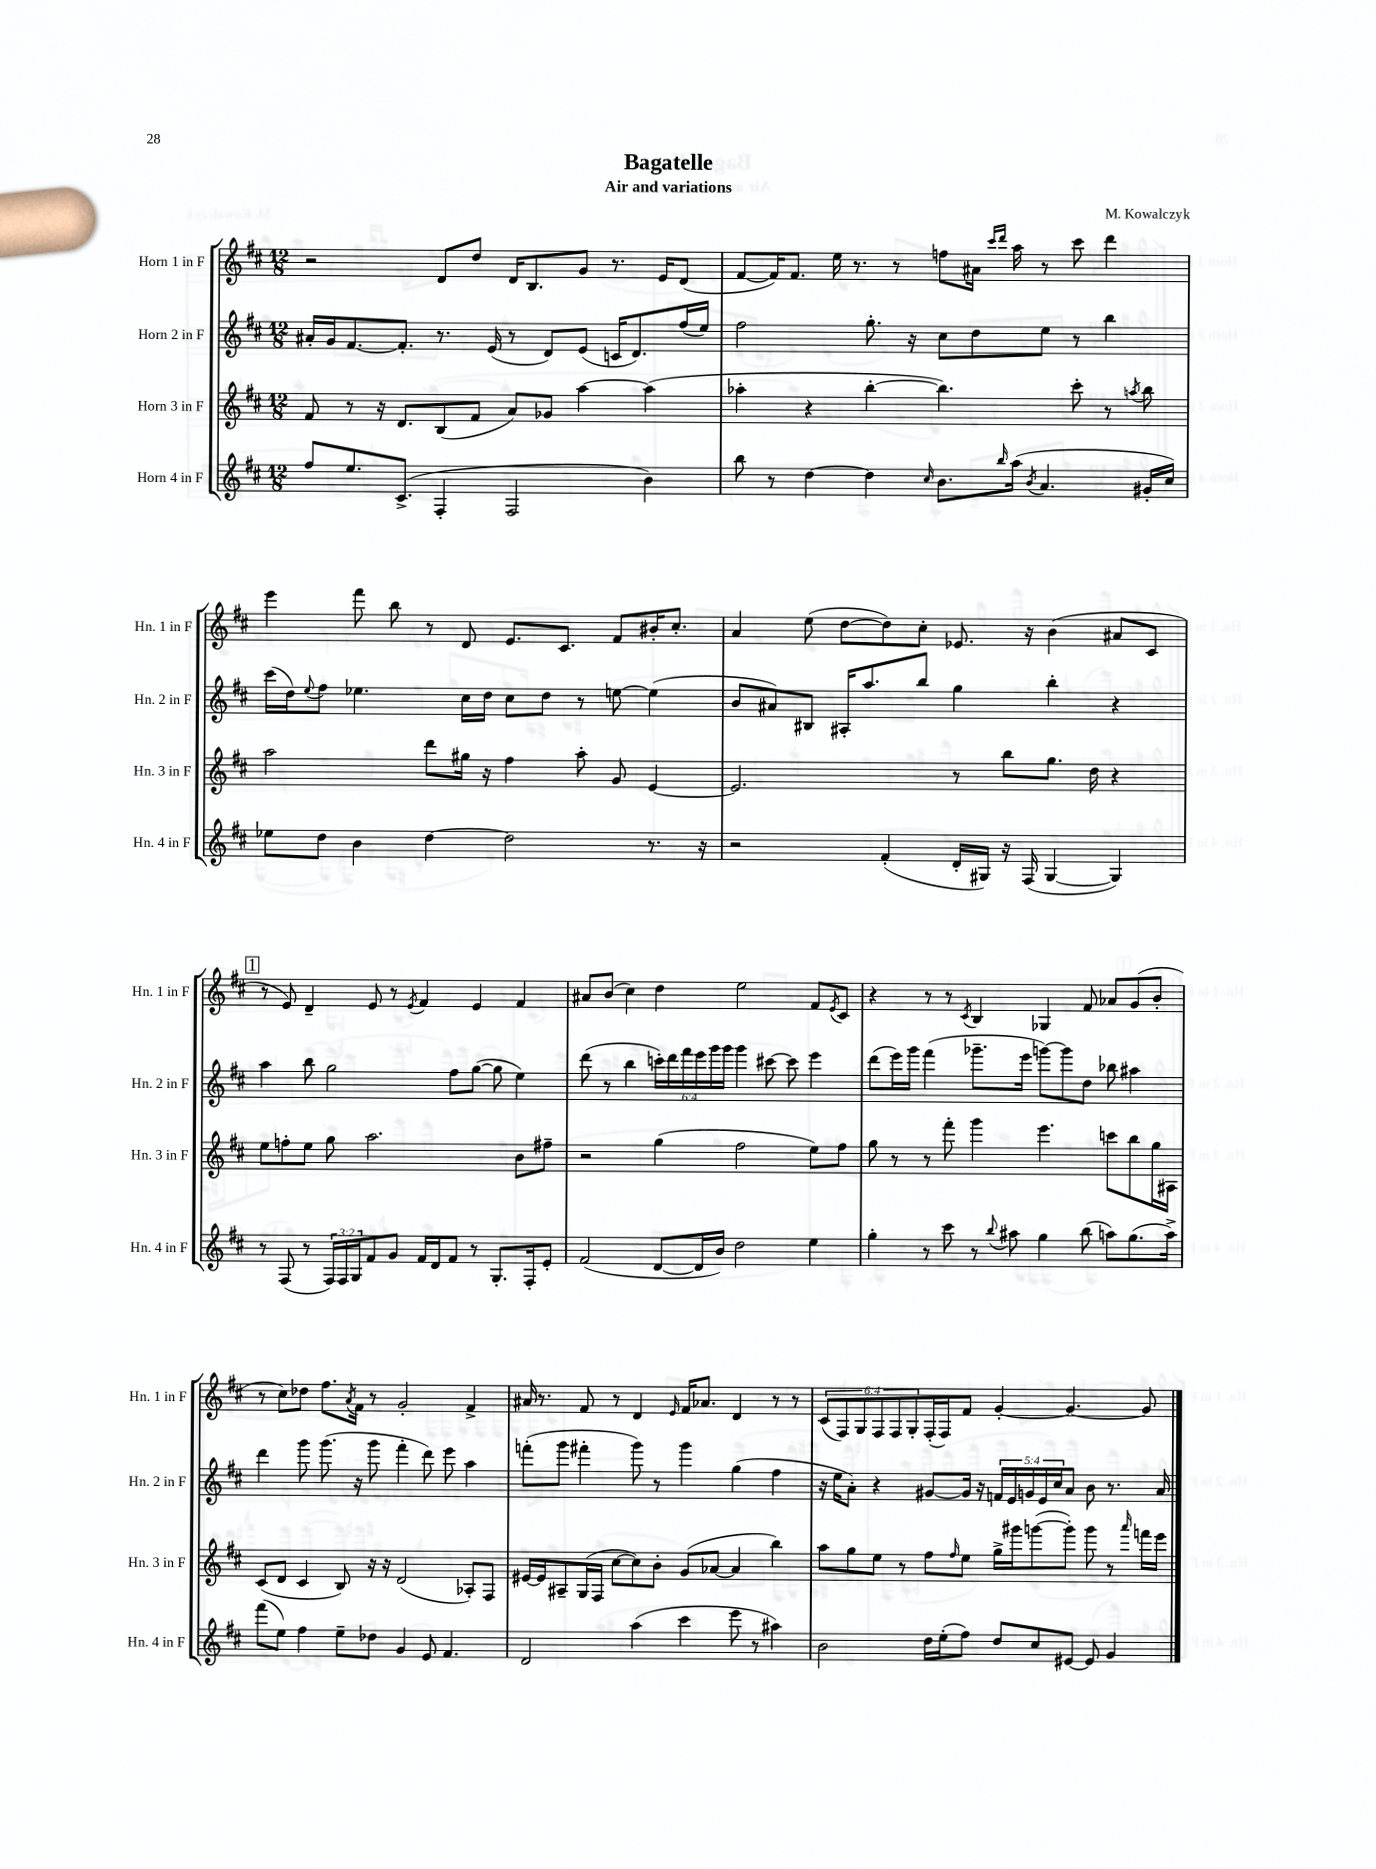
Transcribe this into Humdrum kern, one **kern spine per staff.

**kern	**kern	**kern	**kern
*part4	*part3	*part2	*part1
*staff4	*staff3	*staff2	*staff1
*I"Horn 4 in F	*I"Horn 3 in F	*I"Horn 2 in F	*I"Horn 1 in F
*I'Hn. 4 in F	*I'Hn. 3 in F	*I'Hn. 2 in F	*I'Hn. 1 in F
*clefG2	*clefG2	*clefG2	*clefG2
*k[f#c#]	*k[f#c#]	*k[f#c#]	*k[f#c#]
*M12/8	*M12/8	*M12/8	*M12/8
=1	=1	=1	=1
8ff#/L	8f#/	16a#X'/LL	2r
.	.	16g/J	.
8.ee/	8r	[8.f#/	.
.	16r	.	.
(8.c#^/J	8.d/L	8.f#'/J]	.
4F#'/	(8B/	8.r	8d/L
.	8f#/J	.	8dd/J
.	.	(16e/	.
2F#/	8a/L)	8r	16d/KL
.	.	.	8.B/
.	8g-X/J	8d/L)	.
.	[4aa\	(8e/J	8g/J
.	.	16cn/KL	8.r
.	.	8.d/)	.
4b\)	(4aa\]	.	.
.	.	.	16e/KL
.	.	(16ff#/L	(8d/J
.	.	16ee/JJ)	.
=2	=2	=2	=2
8bb\	4aa-X'\	2ff#\	[8f#/L
8r	.	.	16f#/K])
.	.	.	8.f#/J
[4dd\	4r	.	.
.	.	.	16ee\
.	.	.	8.r
4dd\]	[4bb'\	8.gg'\	.
.	.	.	8r
.	.	16r	.
16qqcc#/	.	.	.
8.b\L	4.bb\])	8cc#\L	8ffn\L
.	.	8dd\	16a#X\Jk
.	.	.	16qqccc#/LL
16qqbb/	.	.	16qqddd/JJ
(16aa\Jk	.	.	16aa\
8qb/	.	.	.
4.a/	.	8ee\J	8r
.	8ccc#'\	8r	8ccc#\
.	8r	4bb\	4ddd\
.	8qaan/	.	.
16g#X'/LL	8bb\	.	.
16cc#/JJ)	.	.	.
!!LO:LB:g=z
=3	=3	=3	=3
8ee-X\L	2aa\	(16ccc#\LL	4eee\
.	.	16dd\J)	.
.	.	8qqee/	.
8dd\J	.	8ff#\J	.
4b\	.	4.ee-X\	8fff#\
.	.	.	8bb\
[4dd\	8ddd\L	.	8r
.	16gg#X\Jk	16cc#\LL	8d/
.	16r	16dd\JJ	.
2dd\]	4ff#\	8cc#\L	8.e/L
.	.	8dd\J	.
.	.	.	8.c#/J
.	8aa'\	8r	.
.	8g/	[8een\	8f#/L
8.r	[4e/	(4ee\]	16b#X'/K
.	.	.	8.cc#'/J
16r	.	.	.
=4	=4	=4	=4
2r	2.e/]	8b/L	4a/
.	.	8a#X/)	.
.	.	8B#X/J	(8ee\
.	.	16A#X'/KL	[8dd\L
.	.	8.aa/	.
(4f#'/	.	.	8dd\])
.	.	8bb/J	8cc#'\J
16d'/LL	8r	4gg\	8.e-X/
16G#X/JJ)	.	.	.
16r	8bb\L	.	.
(16F#/	.	.	16r
[4G#/	8.gg\J	4bb'\	(4b\
.	16dd\	.	.
4G#/])	4r	4r	8a#X/L
.	.	.	8c#/J
!!LO:LB:g=z
!!LO:REH:place=s1:t=1
=5	=5	=5	=5
8r	8ee\L	4aa\	8r
(8F#/	8ffn'\	.	8e/)
8r	8ee\J	8bb\	4d~/
24F#/LL)	8gg\	2gg\	.
24F#/	.	.	.
24G/J	.	.	.
8f#/	2.aa\	.	8e/
8g/J	.	.	8r
.	.	.	8qe/
16f#/LL	.	.	4f#/
16d/J	.	.	.
8f#/J	.	8ff#\L	.
8r	.	([8gg\J	4e/
8.G'/L	.	8gg\]	.
.	8b\L	4ee\)	4f#/
16F#'/k	.	.	.
8e'/J	8ff#X~\J	.	.
=6	=6	=6	=6
(2f#/	2r	(8ddd\	8a#X/L
.	.	8r	(8b/J
.	.	4bb\	4cc#\)
[8d/L	(4gg\	24cccn'\LL)	4dd\
.	.	24ddd\	.
.	.	24fff#\	.
16d/L]	.	24eee\	.
.	.	24ggg\	.
16b/JJ)	.	.	.
.	.	24ggg\JJ	.
2dd\	2ff#\	4ggg\	2ee\
.	.	[8ccc#X\	.
.	.	8ccc#\]	.
4ee\	8ee\L)	4eee\	8f#/L
.	.	.	8qe/
.	8ff#\J	.	8c#/J
=7	=7	=7	=7
4gg'\	8gg\	(8ddd\L	4r
.	8r	16eee\L)	.
.	.	16ggg\JJ	.
8r	8r	(4fff#\	8r
8ccc#\	8fff#'\	.	8r
.	.	.	8qc#/
8r	4ggg\	8.ggg-X~\L	4B/
8qqbb/	.	.	.
8aa#X\	.	.	.
.	.	16eee\Jk	.
4gg\	4.eee\	[8gggn\L)	4G-X/
.	.	8ggg\]	.
(8bb\	.	8dd\J	8f#/
8aan\L)	8cccn\L	8bb-X\	8a-X/L
(8.gg\	8bb\	4aa#X\	(8g/
.	16gg\L	.	8b'/J
16aa^\Jk)	16A#X\JJ	.	.
!!LO:LB:g=z
=8	=8	=8	=8
(8fff#\L	(8c#/L	4ddd\	8r
8ee\J)	8d/J	.	8cc#\L)
4ff#\	4c#/	8ggg\	8dd-X\J
.	.	(8.ggg\	8.ff#\L
8ee~\L	8B/)	.	.
.	.	.	8qa/
.	.	16r	16f#\Jk
8dd-X\J	16r	8ggg\	8r
.	16r	.	.
4g/	(2d/	4fff#'\	2g'/
8e/	.	8ddd\)	.
4.f#/	.	8eee\	.
.	8A-X'/L)	4aa\	4f#^/
.	8F#/J	.	.
=9	=9	=9	=9
2d/	[16e#X/LL	(8fffn'\L	16a#X/
.	16e#/J]	.	8.r
.	8A#X~/	8ggg\J	.
.	(16G/L	4fff#X'\	8f#/
.	16F#/JJ	.	.
.	[8cc#\L	.	8r
(4aa\	8cc#\])	8ggg\)	4d/
.	8b'\J	8r	.
.	.	.	16qqe/
4ccc#\	(8g/L	4ggg\	16f#/KL
.	.	.	8.a-X/J
.	[8a-X/J	.	.
8eee\	4a-/]	(4gg\	4d/
8r	.	.	.
4aa#X\)	4bb\)	4ff#\	8r
.	.	.	8r
=10	=10	=10	=10
2b\	8aa\L	16r	(12c#/L
.	.	16ee\KL	.
.	.	.	12F#/)
.	8gg\	8a'\J)	.
.	.	.	12G/
.	8ee\J	4r	12F#/
.	.	.	12F#/
.	8r	.	.
.	.	.	12G'/
16dd\LL	8ff#\L	[8g#X/L	(16F#'/L
(16ee'\J	.	.	16F#/J)
.	16qqff#/	.	.
8ff#\J)	8ee\J	16g#/Jk]	8f#/J
.	.	16r	.
8dd/L	16gg^\LL	20fn/LL	[4g'/
.	.	20e/	.
.	16ggg#X\J	.	.
.	.	20gn/	.
8cc#/	([8gggn\	.	.
.	.	20e/	.
.	.	20cc#/J	.
[8e#X/J	8ggg'\J])	8a/J	4.g/_
8e#/]	8ggg\	8b\	.
4g/	8r	8.r	.
.	16qqaaa/	.	.
.	16fffn\LL	.	8g/]
.	16eee\JJ	16a/	.
==	==	==	==
*-	*-	*-	*-
